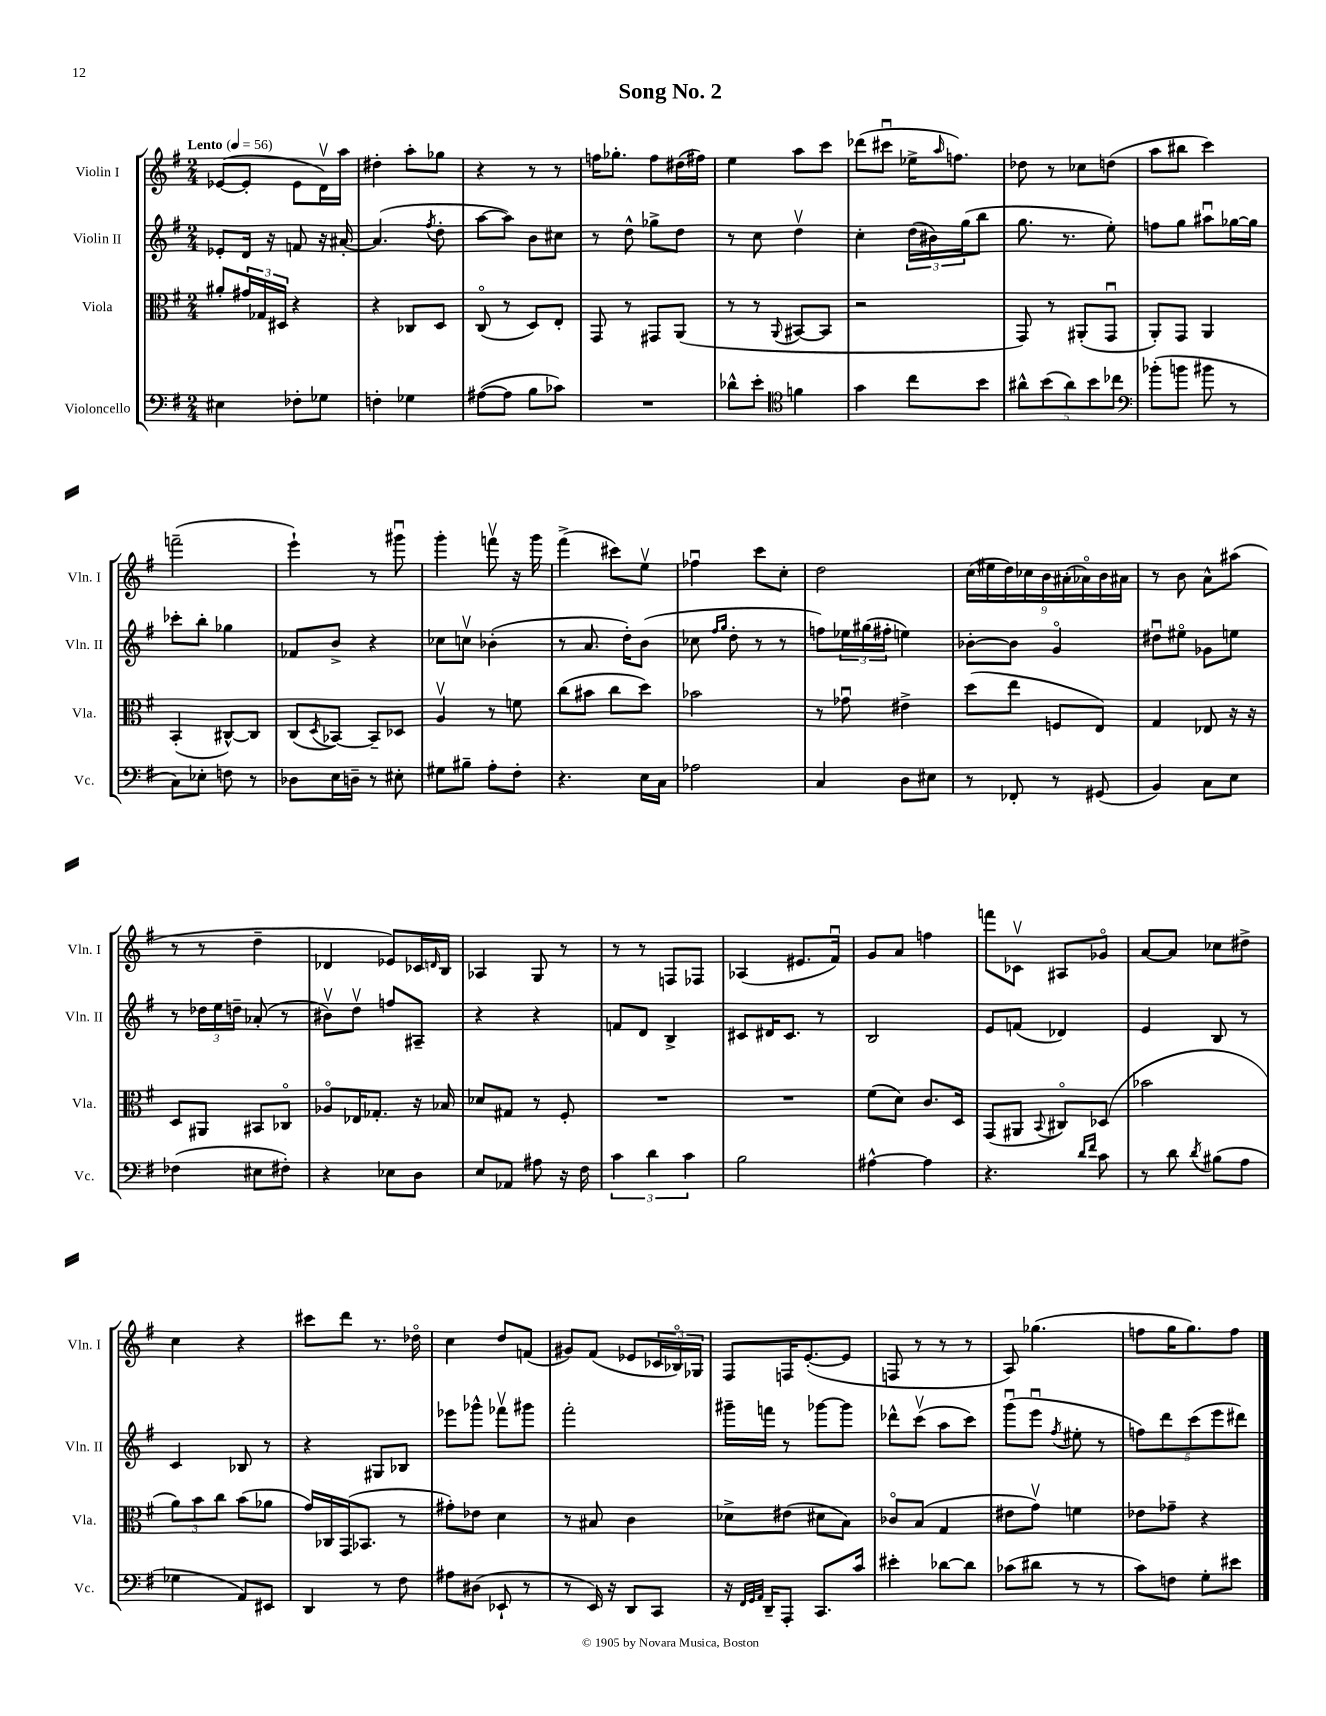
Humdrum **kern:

**kern	**kern	**kern	**kern
*part4	*part3	*part2	*part1
*staff4	*staff3	*staff2	*staff1
*I"Violoncello	*I"Viola	*I"Violin II	*I"Violin I
*I'Vc.	*I'Vla.	*I'Vln. II	*I'Vln. I
*clefF4	*clefC3	*clefG2	*clefG2
*k[f#]	*k[f#]	*k[f#]	*k[f#]
*M2/4	*M2/4	*M2/4	*M2/4
*MM56	*MM56	*MM56	*MM56
=1	=1	=1	=1
!	!	!	!LO:TX:a:B:t=Lento
4E#X\	8a#X'/L	8e-X'/L	([8e-X/L
.	24g#X/L	16d/Jk	8e-'/J]
.	24G-X/	.	.
.	.	16r	.
.	24D#X/JJ	.	.
8F-X'\L	4r	8fn/	8e-\L
8G-X\J	.	16r	16dv\L)
.	.	[16a#X'/	16aa\JJ
=2	=2	=2	=2
4Fn'\	4r	(4.a#/]	4dd#X'\
4G-X\	8C-X/L	.	8aa'\L
.	.	8qff#/	.
.	8D/J	8dd'\	8gg-X\J
=3	=3	=3	=3
([8A#X\L	(8C/	[8aa\L	4r
8A#\J]	8r	8aa\J])	.
8B\L	8D/L)	8b\L	8r
8c-X\J)	8E'/J	8cc#X\J	8r
=4	=4	=4	=4
2r	8GG/	8r	16ffn\KL
.	.	.	8.gg-X'\J
.	8r	8dd^^\	.
.	8GG#X/L	8gg-X^\L	8ff\L
.	(8AA/J	8dd\J	(16dd#X\L
.	.	.	16ff#X\JJ)
=5	=5	=5	=5
8d-X^^\L	8r	8r	4ee\
8e'\J	8r	8cc\	.
*clefC4	*	*	*
.	8qqAA/	.	.
4fn\	[8BB#X/L	4ddv\	8aa\L
.	8BB#/J]	.	8ccc\J
=6	=6	=6	=6
4g\	2r	4cc'\	(8ddd-X\L
.	.	.	8ccc#Xu\J
8cc\L	.	(24dd\LL	16ee-X^\KL
.	.	24b#X\)	.
.	.	.	16qqaa/
.	.	.	8.ffn\J)
.	.	(24gg\J	.
8b\J	.	8bb\J	.
=7	=7	=7	=7
10a#X^^\L	8GG/)	8.gg\	8dd-X\
(10b\	.	.	.
.	8r	.	8r
.	.	8.r	.
10a#\)	.	.	.
.	(8AA#X'/L	.	8cc-X\L
10b\	.	.	.
.	8GGu/J	8ee'\)	(8ddn\J
10cc-X\J	.	.	.
=8	=8	=8	=8
*clefF4	*	*	*
(8b-X'\L	8AA'/L)	8ffn\L	8aa\L
8bn\J	8GG/J	8gg\J	8bb#X\J
8b#X\	4AA/	8aa#Xu\L	4ccc\)
8r	.	[16gg-X\L	.
.	.	16gg-\JJ]	.
!!LO:LB:g=z
=9	=9	=9	=9
8C\L)	(4BB'/	8ccc-X'\L	(2fffn~\
8E-X'\J	.	8bb'\J	.
8Fn\	[8C#X^^/L)	4gg-X\	.
8r	8C#/J]	.	.
=10	=10	=10	=10
8D-X\L	(8C/L	8f-X/L	4eee`\)
.	8qD/	.	.
16E\L	[8BB-X/J)	8b^/J	.
16Dn~\JJ	.	.	.
8r	8BB-~/L]	4r	8r
8E#X'\	8D-X/J	.	8ggg#Xu\
=11	=11	=11	=11
8G#X\L	4Av/	8cc-X\L	4ggg'\
8B#X~\J	.	8ccnv\J	.
8A'\L	8r	(4b-X'\	8fffnv\
8F#'\J	8fn\	.	16r
.	.	.	16ggg\
=12	=12	=12	=12
4.r	(8cc\L	8r	(4fff#^\
.	8b#X\J	8.a/	.
.	8cc\L	.	8ccc#X\L)
.	.	16dd'\KL)	.
16E\LL	8dd\J)	(8b\J	8eev\J
16C\JJ	.	.	.
=13	=13	=13	=13
2A-X\	2b-X\	8cc-X\	4ff-Xu\
.	.	16qqff#/LL	.
.	.	16qqgg/JJ	.
.	.	8dd'\	.
.	.	8r	8ccc\L
.	.	8r	8cc'\J
=14	=14	=14	=14
4C/	8r	8ffn\L)	2dd\
.	8g-Xu\	24ee-X\L	.
.	.	(24gg#X\	.
.	.	24ff#X'\JJ	.
8D\L	4e#X^\	4een\)	.
8E#X\J	.	.	.
=15	=15	=15	=15
8r	(8dd\L	[8b-X'\L	(18cc\LL
.	.	.	18ee#X\
.	.	.	18dd\)
8FF-X'/	8ee\J	8b-\J]	.
.	.	.	18cc-X\
.	.	.	18b\
8r	8Fn/L	4g/	.
.	.	.	(18a#X'\
.	.	.	18a-X\)
(8GG#X/	8E/J)	.	.
.	.	.	18b\
.	.	.	18a#X\JJ
=16	=16	=16	=16
4BB/)	4G/	8dd#Xu\L	8r
.	.	8ee#X\J	8b\
8C\L	8E-X/	8g-X\L	8a^^\L
8E\J	16r	8een\J	(8aa#X\J
.	16r	.	.
!!LO:LB:g=z
=17	=17	=17	=17
(4F-X\	8D/L	8r	8r
.	8AA#X/J	24dd-X\LL	8r
.	.	24ee\	.
.	.	24ddn~\JJ	.
8E#X\L	8BB#X/L	(8a-X'/	4dd~\
8F#X'\J)	8C-X/J	8r	.
=18	=18	=18	=18
4r	8A-X/L	8b#Xv\L)	4d-X/
.	16E-X/K	8ddv\J	.
.	8.G-X'/J	.	.
8E-X\L	.	8ffn/L	8e-X/L)
8D\J	16r	8A#X~/J	16c-X/L
.	.	.	16qqdn/
.	16B-X/	.	16B/JJ
=19	=19	=19	=19
8E/L	8d-X/L	4r	4A-X/
8AA-X/J	8G#X/J	.	.
8A#X\	8r	4r	8G/
16r	8F#'/	.	8r
16F#\	.	.	.
=20	=20	=20	=20
6c\	2r	8fn/L	8r
.	.	8d/J	8r
6d\	.	.	.
.	.	4B^/	8Fn/L
6c\	.	.	.
.	.	.	8F-X/J
=21	=21	=21	=21
2B\	2r	8c#X/L	(4A-X/
.	.	16d#X/K	.
.	.	8.c#/J	.
.	.	.	8.e#X/L
.	.	8r	.
.	.	.	16f#u/Jk)
=22	=22	=22	=22
[4A#X^^\	(8f#\L	2B/	8g/L
.	8d\J)	.	8a/J
4A#\]	8.c/L	.	4ffn\
.	16D/Jk	.	.
=23	=23	=23	=23
4.r	(8GG/L	8e/L	8fffn\L
.	8AA#X/J	(8fn/J	8c-Xv\J
.	8qqBB/	.	.
.	8C#X/L)	4d-X/)	8A#X/L
16qqd/LL	.	.	.
16qqf#/JJ	.	.	.
8c\	(8D-X/J	.	8g-X/J
=24	=24	=24	=24
8r	2b-X\	4e/	[8a/L
8d\	.	.	8a/J]
8qd/	.	.	.
(8B#X\L	.	8B/	8cc-X\L
8A\J	.	8r	8dd#X^\J
!!LO:LB:g=z
=25	=25	=25	=25
4G-X\	12a\L)	4c/	4cc\
.	12b\	.	.
.	12cc\J	.	.
8AA/L)	(8b\L	8B-X/	4r
8EE#X/J	8a-X\J	8r	.
=26	=26	=26	=26
4DD/	16g/LL)	4r	8ccc#X\L
.	16C-X/	.	.
.	(16GG/J	.	8ddd\J
.	8.BB-X/J	.	.
8r	.	8G#X/L	8.r
8F#\	8r	8B-X/J	.
.	.	.	16dd-X\
=27	=27	=27	=27
8A#X\L	8g#X'\L)	8eee-X\L	4cc\
(8D#X\J	8e-X\J	8ggg-X^^\J	.
8EE-X`/	4d\	8fff-Xv\L	8dd/L
8r	.	8ggg#X\J	(8fn/J
=28	=28	=28	=28
8r	8r	2fff#'\	8g#X/L)
16EE/)	8B#X/	.	(8f#/J
16r	.	.	.
8DD/L	4c\	.	8e-X/L
8CC/J	.	.	24c-X/L
.	.	.	24B-X/)
.	.	.	24G-X/JJ
=29	=29	=29	=29
16r	8d-X^\L	16ggg#X~\LL	8F#/L
32qqFF#/LLL	.	.	.
32qqGG/	.	.	.
32qqAA/JJJ	.	.	.
16DD~/KL	.	16fffn\JJ	.
8AAA'/J	(8e#X\J	8r	16Fn/K
.	.	.	([8.e'/
8.CC/L	8d#X\L	[8ggg-X\L	.
.	8B\J)	8ggg-\J]	8e/J]
16c/Jk	.	.	.
=30	=30	=30	=30
4e#X'\	8c-X/L	8ddd-X^^\L	8Fn/
.	(8B/J	(8cccv\J	8r
[8d-X\L	4G/	8aa\L	8r
8d-\J]	.	8ccc\J)	8r
=31	=31	=31	=31
(8c-X\L	8e#X\L	(8gggu\L	8A/)
8d#X\J	8gv\J)	8eeeu\J	(4.gg-X\
.	.	8qff#/	.
8r	4fn\	8ee#X'\	.
8r	.	8r	.
=32	=32	=32	=32
8c\L)	8e-X\L	10ffn\L)	8ffn\L
.	.	10ddd\	.
8Fn\J	8g-X~\J	.	16gg\K
.	.	.	8.gg\)
.	.	(10ccc\	.
8G'\L	4r	.	.
.	.	10eee\	.
8e#X\J	.	.	8ff\J
.	.	10ddd#X\J)	.
==	==	==	==
*-	*-	*-	*-
